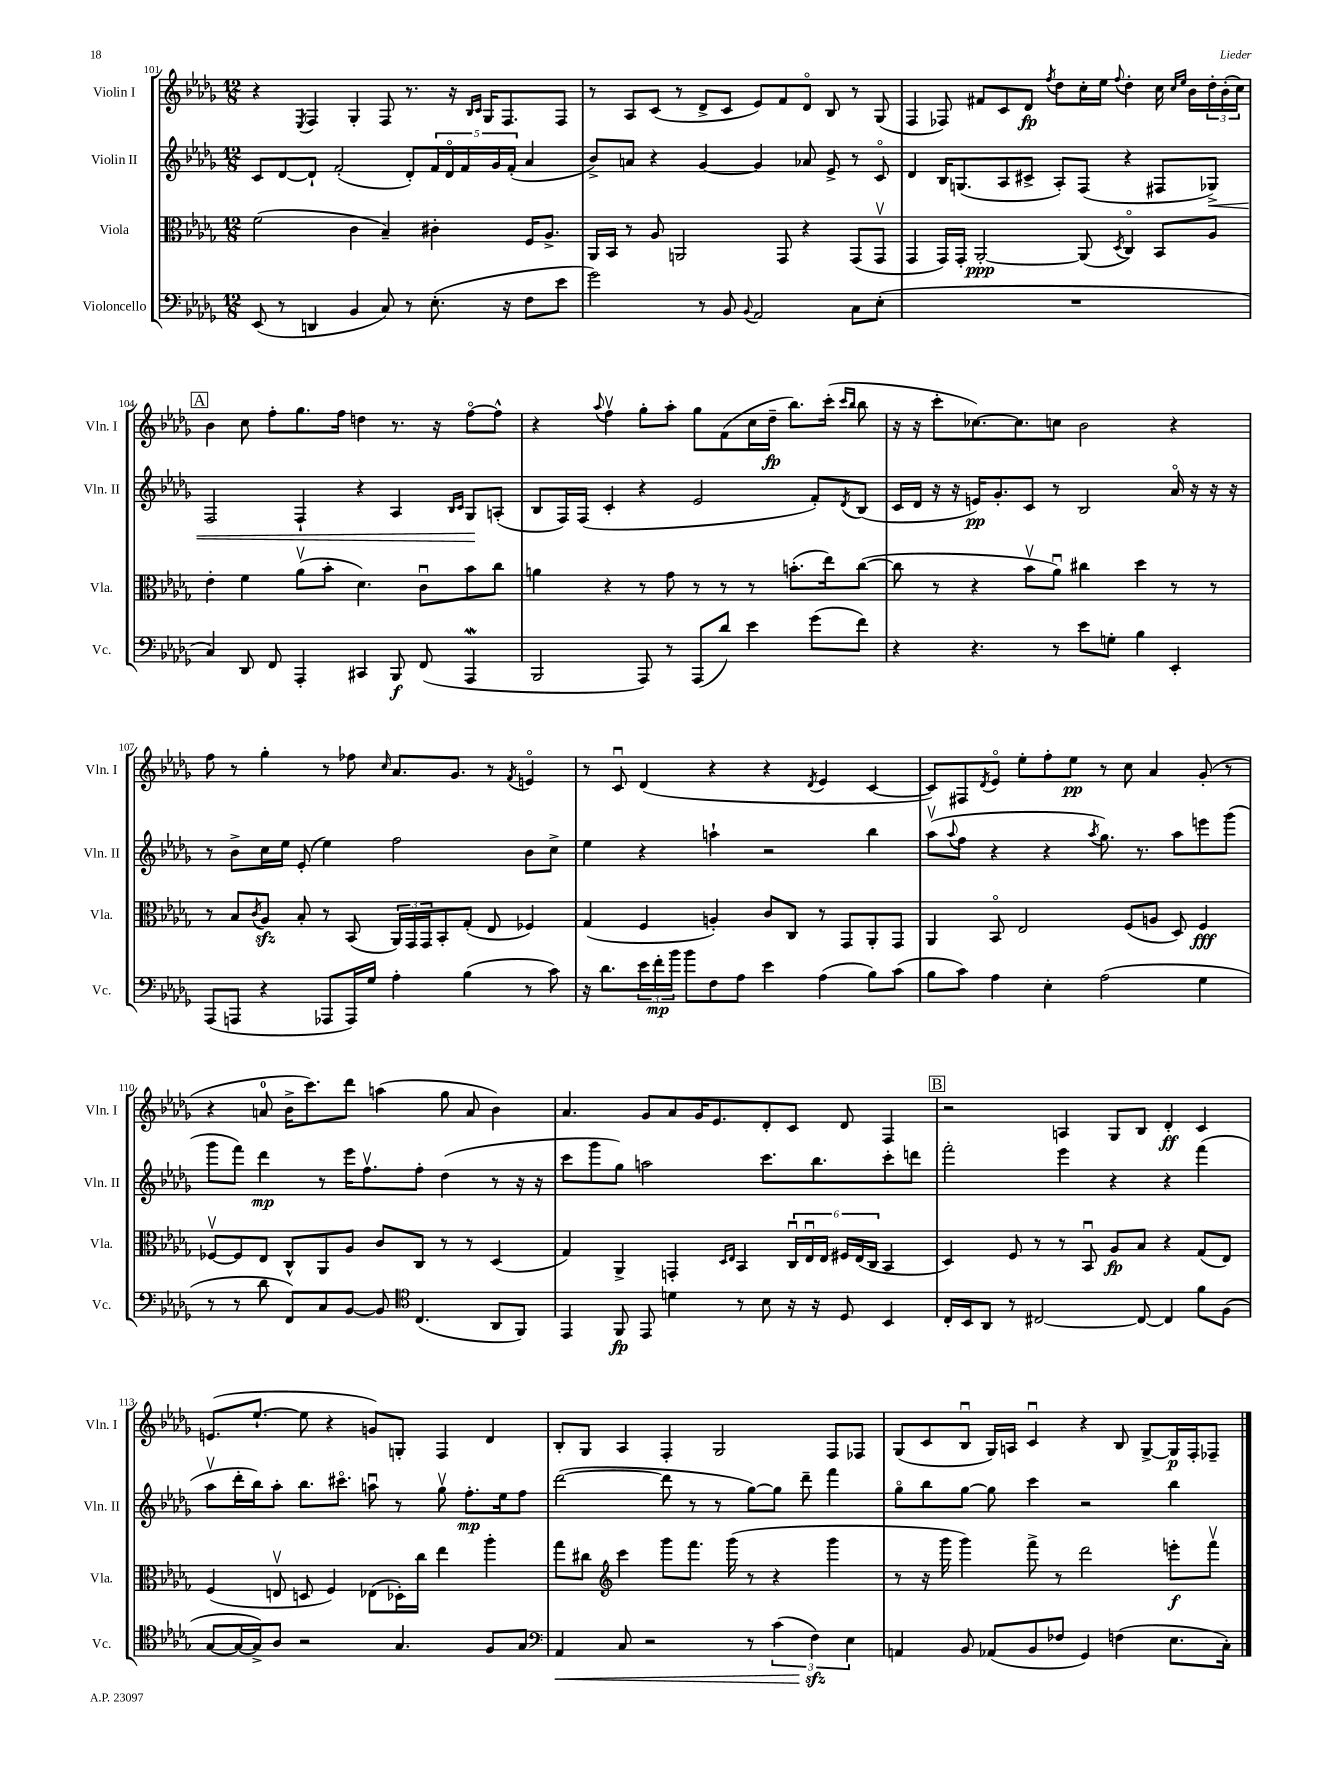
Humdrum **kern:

**kern	**kern	**kern	**kern
*staff4	*staff3	*staff2	*staff1
*clefF4	*clefC3	*clefG2	*clefG2
*k[b-e-a-d-g-]	*k[b-e-a-d-g-]	*k[b-e-a-d-g-]	*k[b-e-a-d-g-]
*M12/8	*M12/8	*M12/8	*M12/8
(8EE-/	(2f\	8c/L	4r
8r	.	[8d-/	.
.	.	.	8qE-/
4DD/	.	8d-`/]J	4F/
.	.	(2f'/	.
4BB-/	4c\	.	4G-'/
8C/)	4B-~/)	.	8F/
8r	.	8d-'/L)	8.r
(8.E-'\	4c#'\	20f/L	.
.	.	20d-o/	.
.	.	.	16r
.	.	20f/	.
.	.	.	16qqB-/LL
.	.	.	16qqc/JJ
.	.	.	16G-/LK
.	.	20g-/	.
16r	.	.	8.F/
.	.	(20f'/JJ	.
8F\L	16F/LK	4a-/	.
.	8.A-^/J	.	.
8e-\J	.	.	8F/J
=	=	=	=
2g-\)	16AA-/LL	8b-^/L)	8r
.	16BB-/JJ	.	.
.	8r	8a/J	8A-/L
.	8A-/	4r	(8c/J
.	2AA/	.	8r
8r	.	[4g-/	8d-^/L
8BB-/	.	.	8c/J
8qqBB-/	.	.	.
2AA-/	.	4g-/]	8e-/L)
.	8GG-/	.	8f/
.	4r	8a-/	8d-o/J
.	.	8e-^/	8B-/
8C\L	(8GG-/L	8r	8r
(8E-'\J	8GG-v/J	8co/	(8G-/
=	=	=	=
1.r	4GG-/	4d-/	4F/
.	16GG-/LL)	16B-/LK	8F-/)
.	16GG-'/JJ	(8.G/	.
.	[2AA-'/	.	8f#/L
.	.	8A-/	8c/
.	.	8c#^/J	8d-/J
.	.	.	8qff/
.	.	8A-'/L)	8dd-\L
.	(8AA-/]	(8F/J	16cc'\L
.	.	.	16ee-\JJ
.	8qD-/	.	8qqff/
.	4Co/)	4r	4dd-'\
.	8BB-/L	8F#/L	16cc\
.	.	.	16qqcc/LL
.	.	.	16qqee-/JJ
.	.	.	16b-\LL
.	8A-/J	8G-^/J)	24dd-'\
.	.	.	(24b-'\
.	.	.	24cc\JJ)
=	=	=	=
4C/)	4e-'\	2F/	4b-\
8DD-/	4f\	.	8cc\
8FF/	.	.	8ff'\L
4AAA-'/	(8a-v\L	4F`/	8.gg-\
.	8b-'\J	.	.
.	.	.	16ff\Jk
4CC#/	4.d-\)	4r	4dd\
8BBB-/	.	4A-/	8.r
(8FF/	8cu\L	.	.
.	.	.	16r
.	.	16qqB-/LL	.
.	.	16qqc/JJ	.
4AAA-/	8b-\	8G-/L	[8ffo\L
.	8cc\J	(8A'/J	8ff^^\]J
=	=	=	=
2BBB-/	4a\	8B-/L	4r
.	.	16F/L)	.
.	.	(16F/JJ	.
.	.	.	8qqaa-/
.	4r	4c'/	4ffv\
8AAA-/)	8r	4r	8gg-'\L
8r	8g-\	.	8aa-'\J
(8AAA-/L	8r	2e-/	8gg-\L
8d-/J)	8r	.	(8f\
4e-\	8r	.	16cc\L
.	.	.	16dd-~\JJ
.	(8.b'\L	.	8.bb-\L)
(8g-\L	.	8f'/L)	.
.	16ee-\k)	.	(16ccc'\Jk
.	.	.	16qqccc/LL
.	.	8qd-/	16qqbb-/JJ
8f\J)	([8cc\J	(8B-/J	8bb-\
=	=	=	=
4r	8cc\]	16c/LL	16r
.	.	16d-/JJ	16r
.	8r	16r	8ccc'\L
.	.	16r	.
4.r	4r	16e/LK)	[8.cc-\)
.	.	8.g-'/	.
.	.	.	8.cc-\]
.	8b-v\L	8c/J	.
8r	8a-u\J)	8r	8cc\J
8e-\L	4cc#\	2B-/	2b-\
8G'\J	.	.	.
4B-\	4dd-\	.	.
4EE-'/	8r	16a-o/	4r
.	.	16r	.
.	8r	16r	.
.	.	16r	.
=	=	=	=
(8AAA-/L	8r	8r	8ff\
8AAA/J	8B-/L	8b-^\L	8r
.	8qc/	.	.
4r	8A-/J	16cc\L	4gg-'\
.	.	16ee-\JJ	.
.	8B-'/	(8e-'/	.
8AAA-/L	8r	4ee-\)	8r
16AAA-/L)	(8BB-/	.	8ff-\
16G-/JJ	.	.	.
.	.	.	16qqcc/
4A-'\	24AA-/LL)	2ff\	8.a-/L
.	24GG-/	.	.
.	24GG-/J	.	.
.	8BB-'/	.	.
.	.	.	8.g-/J
(4B-\	(8G-'/J	.	.
.	8E-/	.	8r
.	.	.	8qf/
8r	4F-/)	8b-\L	4eo/
8c\)	.	8cc^\J	.
=	=	=	=
16r	(4G-/	4ee-\	8r
8.d-\L	.	.	.
.	.	.	8cu/
24e-\L	4F/	4r	(4d-/
24f'\	.	.	.
24b-\JJ	.	.	.
8b-\L	.	.	.
8F\	4A'/)	4aa`\	4r
8A-\J	.	.	.
4e-\	8c/L	2r	4r
.	8C/J	.	.
.	.	.	8qd-/
(4A-\	8r	.	4e-/
.	8GG-/L	.	.
8B-\L)	8AA-'/	4bb-\	[4c/
(8c\J	8GG-/J	.	.
=	=	=	=
8B-\L	4AA-/	(8aa-v\L	8c/]L)
.	.	8qqaa-/	.
8c\J)	.	8ff\J	8F#/
.	.	.	8qd-/
4A-\	8BB-o/	4r	8e-o/J
.	2E-/	.	8ee-'\L
4E-'\	.	4r	8ff'\
.	.	.	8ee-\J
.	.	8qaa-/	.
(2A-\	.	8.gg-\)	8r
.	(8F/L	.	8cc\
.	.	8.r	.
.	8A/J	.	4a-/
.	8D-/)	8aa-\L	.
4G-\	4F/	8eee\	(8g-'/
.	.	(8ggg-\J	8r
=	=	=	=
8r	[8F-v/L	8ggg-\L	4r
8r	8F-/]	8fff\J)	.
8d-\	8E-/J	4ddd-\	8a/
8FF/L)	8C^^/L	.	16b-^\LK
.	.	.	8.ccc\)
8C/	8AA-/	8r	.
[8BB-/J	8A-/J	16eee-\LK	8ddd-\J
.	.	8.ffv\	.
8BB-/]	8c/L	.	(4aa\
*clefC4	*	*	*
(4.C/	8C/J	8ff'\J	.
.	8r	(4dd-\	8gg-\
.	8r	.	8a/
8AA-/L	(4D-/	8r	4b-\)
8FF/J)	.	16r	.
.	.	16r	.
=	=	=	=
4EE-/	4G-/)	8ccc\L	4.a-/
.	.	8ggg-\	.
8FF/	4AA-^/	8gg-\J)	.
8EE-/	.	2aa\	8g-/L
4d\	4GG'/	.	8a-/
.	.	.	16g-/K
.	.	.	8.e-/
.	16qqD-/LL	.	.
.	16qqE-/JJ	.	.
8r	4BB-/	.	.
8B-\	.	8.ccc\L	8d-'/
16r	24Cu/LL	.	8c/J
.	24E-u/	.	.
16r	.	8.bb-\	.
.	24E-/JJ	.	.
8D-/	24F#/LL	.	8d-/
.	(24E-/	.	.
.	24C/JJ	.	.
4BB-/	4BB-/	8ccc'\	4F/
.	.	8ddd\J	.
=	=	=	=
16C'/LL	4D-/)	2fff'\	2r
16BB-/J	.	.	.
8AA-/J	.	.	.
8r	8F/	.	.
[2C#/	8r	.	.
.	8r	4eee-\	4A/
.	8BB-u/	.	.
.	8A-/L	4r	8G-/L
8C#/_	8B-/J	.	8B-/J
4C#/]	4r	4r	4d-'/
8f\L	(8G-/L	(4fff\	4c/
(8F\J	8E-/J)	.	.
=	=	=	=
[8G-/L	(4F/	8aa-v\L	(8.e/L
16G-/_L	.	16ddd-'\L	.
16G-^/]J)	.	16bb-\J)	[8.ee-`/J
8A-/J	8Ev/	8aa-'\J	.
2r	8D/	8.bb-\L	8ee-\]
.	4F/)	.	4r
.	.	8.ccc#o\J	.
.	(8E-\L	8aau\	8g/L)
4.G-/	16D-'\L)	8r	8G'/J
.	16cc\JJ	.	.
.	4ee-\	8gg-v\	4F/
.	.	8.ff'\L	.
8F/L	4aa-'\	.	4d-/
.	.	16ee-\k	.
8G-/J	.	8ff\J	.
=	=	=	=
*clefF4	*	*	*
4AA-/	8gg-\L	([2ddd-\	8B-'/L
.	8cc#\J	.	8G-/J
*	*clefG2	*	*
8C/	4ccc\	.	4A-/
2r	.	.	.
.	8ggg-\L	8ddd-\]	4F'/
.	8.fff\J	8r	.
.	.	8r	2G-/
.	(16ggg-\	.	.
8r	8r	[8gg-\L)	.
(6c\	4r	8gg-\]J	.
.	.	8ddd-~\	.
6F\)	.	.	.
.	4ggg-\	4fff\	8F/L
6E-\	.	.	.
.	.	.	8F-/J
=	=	=	=
4AA/	8r	8gg-o\L	(8G-/L
.	16r	8bb-\	8c/
.	16ggg-\	.	.
8BB-/	4ggg-\)	[8gg-\J	8B-u/J
(8AA-/L	.	8gg-\]	16G-/LL)
.	.	.	16A/JJ
8BB-/	8fff^\	4ccc\	4cu/
8F-/J	8r	.	.
4GG-/)	2ddd-\	2r	4r
(4F\	.	.	8B-/
.	.	.	[8G-^/L
8.E-\L	8eee'\L	4bb-\	16G-/]L
.	.	.	16F'/J
.	8fffv\J	.	8F-~/J
16C'\Jk)	.	.	.
==	==	==	==
*-	*-	*-	*-
